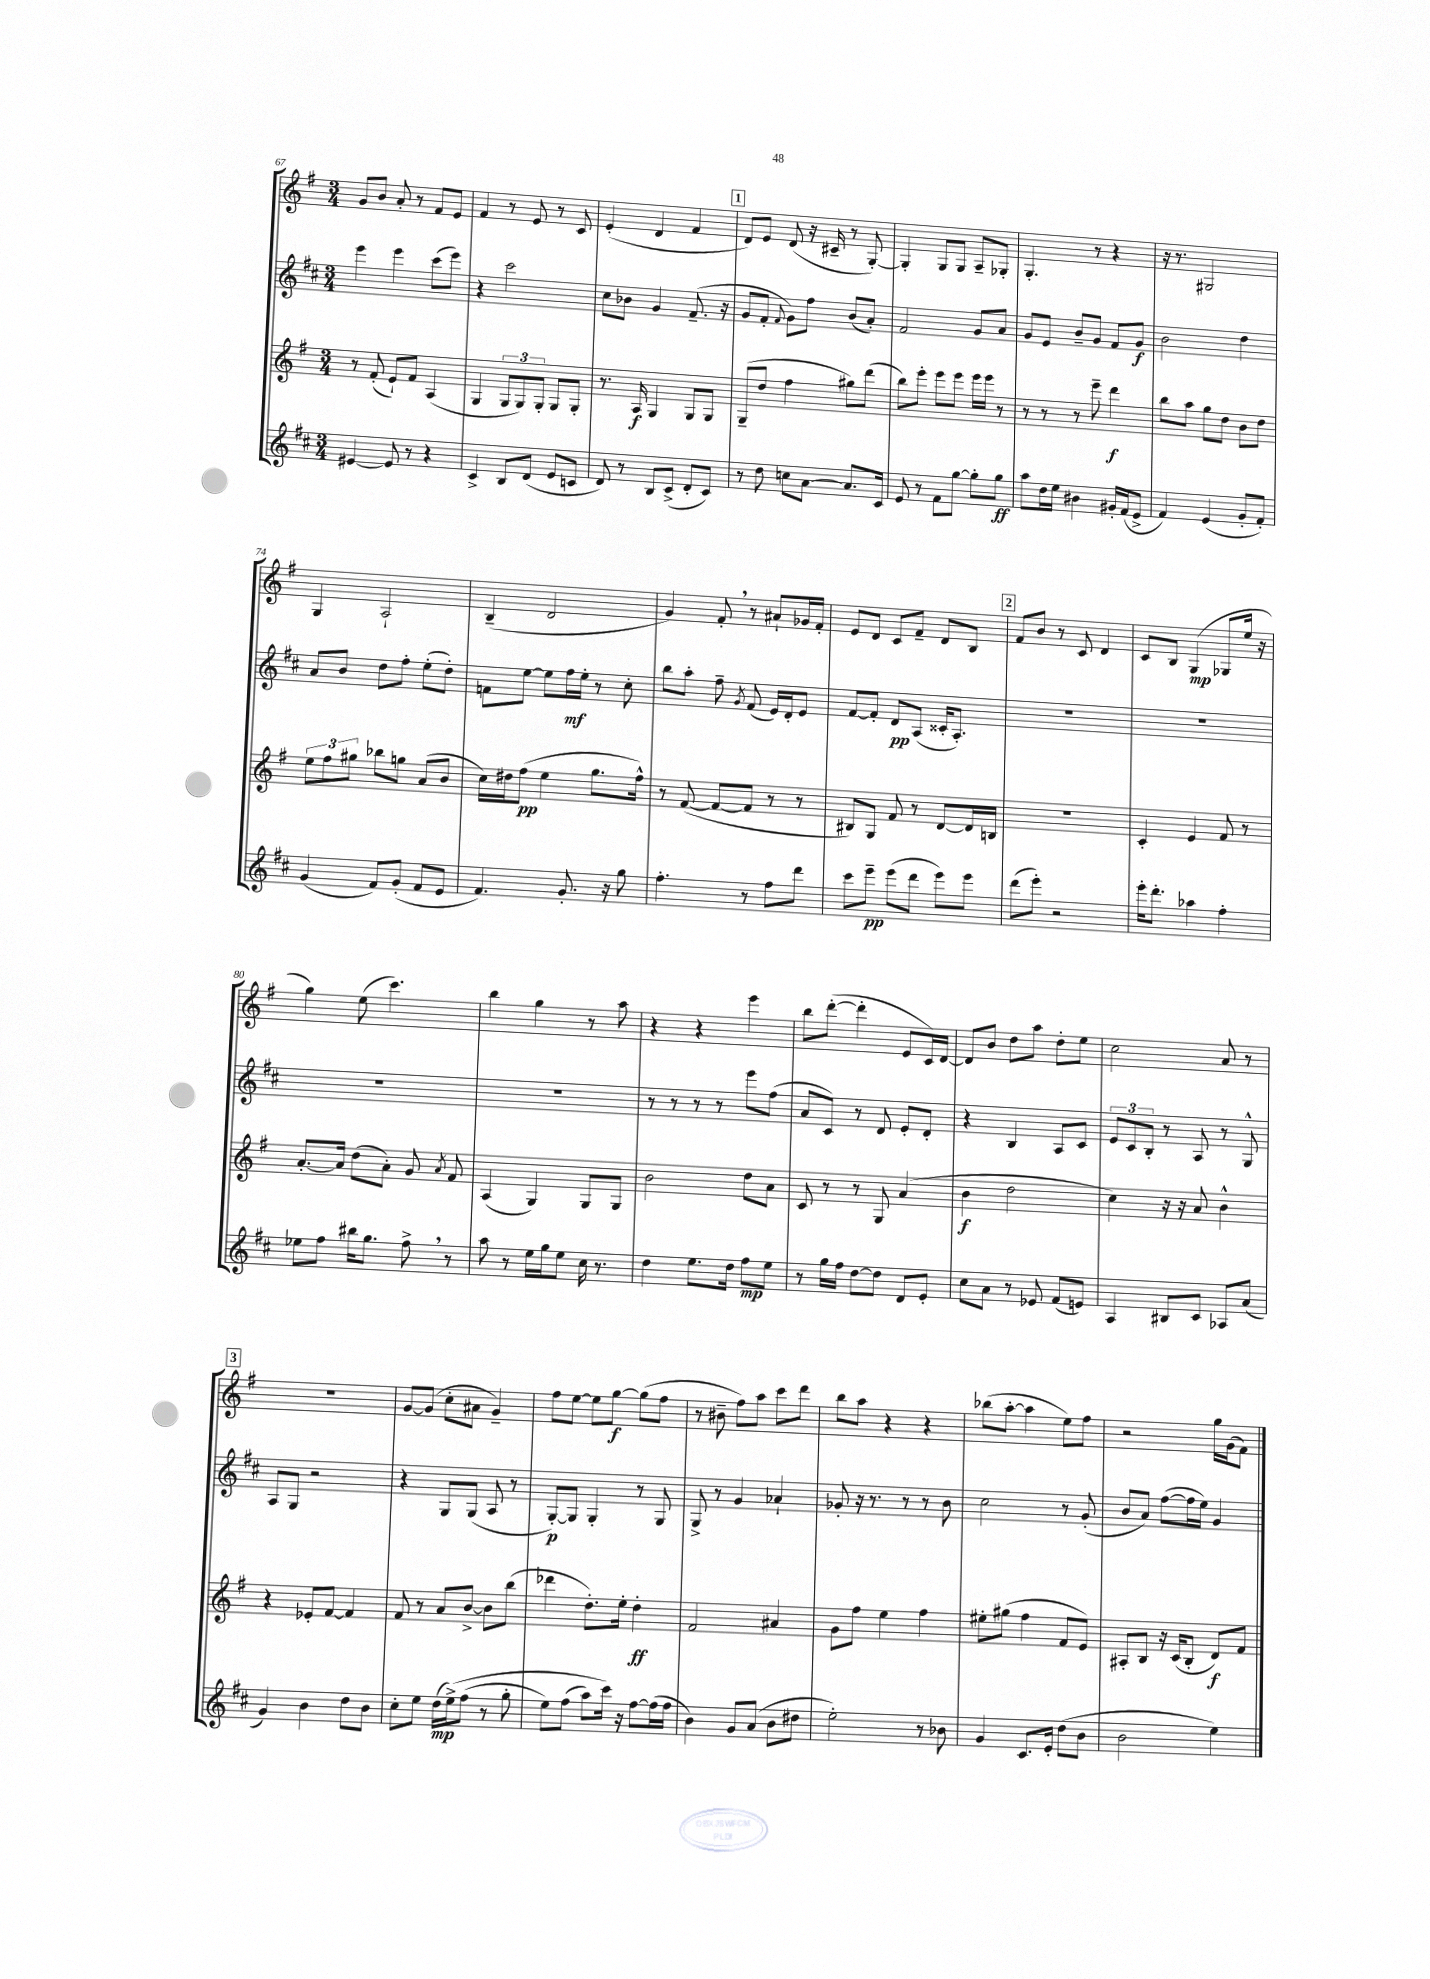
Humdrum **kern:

**kern	**kern	**kern	**kern
*staff4	*staff3	*staff2	*staff1
*clefG2	*clefG2	*clefG2	*clefG2
*k[f#c#]	*k[f#]	*k[f#c#]	*k[f#]
*M3/4	*M3/4	*M3/4	*M3/4
[4e#	8r	4eee	8g
.	(8f#'	.	8b
8e#]	8e`)	4eee	8a'
8r	8f#	.	8r
4r	(4A	(8ccc#	8f#
.	.	8eee)	8e
=	=	=	=
4c#^	4G	4r	4f#
8B	12G	2ccc#	8r
.	12G)	.	.
(8d	.	.	8e
.	12G'	.	.
8e	8G	.	8r
8c	8G'	.	8c
=	=	=	=
8d)	8.r	8cc#	(4e'
8r	.	8b-	.
.	16A	.	.
8B	4G	4g	4d
(8c#^	.	.	.
8d'	8G	(8.f#~	4f#
8c#)	8G	.	.
.	.	16r	.
=	=	=	=
8r	(8G~	8g	8d)
8dd	8dd	8f#'	8e
.	.	8qqf#	.
8cc	4ff#	8g)	(8d
[8a	.	8ff#	16r
.	.	.	16c#~
8.a]	8gg#)	(8b	8r
.	(8ddd	8a')	[8G')
16c#	.	.	.
=	=	=	=
8e	8bb)	2f#	4G']
8r	8eee'	.	.
8f#	8eee	.	8G
[8gg	8eee	.	8G
8gg']	16eee	8g	8A~
.	16eee	.	.
8gg	8r	8a	8G-'
=	=	=	=
8aa	8r	8g	4.G'
16dd	8r	8e	.
16ee	.	.	.
4b#	8r	8b~	.
.	8eee~	8g	8r
16g#'	4ddd	8f#	4r
(16f#	.	.	.
8e^	.	8g	.
=	=	=	=
4f#)	8bb	2b	16r
.	.	.	8.r
.	8aa	.	.
(4e	8gg	.	2G#
.	8dd	.	.
8g'	8b	4dd	.
8f#')	8dd	.	.
=	=	=	=
(4g	12ee	8a	4G
.	12ff#	.	.
.	.	8b	.
.	12gg#	.	.
8f#)	8bb-	8dd	2A`
(8g'	8gg	8ff#'	.
8f#	(8a	(8ee'	.
8e	8b	8dd')	.
=	=	=	=
4.f#)	16cc)	8f	(4B~
.	16dd#	.	.
.	(8ff#	[8ee	.
.	4ee	8ee]	2d
8.g'	.	16ff#	.
.	.	16ee'	.
.	8.gg	8r	.
16r	.	.	.
8gg	.	8cc#'	.
.	16ff#^^)	.	.
=	=	=	=
4.ff#'	8r	8bb	4g)
.	([8f#	8aa'	.
.	8f#_	8ff#~	8f#'
.	.	8qg	.
8r	8f#]	(8f#	8r
8ff#	8r	16e)	8a#`
.	.	16d'	.
8ddd	8r	8e	16g-
.	.	.	16f#'
=	=	=	=
8ccc#	8B#)	[8f#	8e
8eee~	8G	8f#']	8d
(8eee	8f#	8d	8c
8ddd	8r	(8A	8f#~
8eee)	[8d	16c##'	8d
.	.	8.A')	.
8eee	16d]	.	8B
.	16B	.	.
=	=	=	=
(8ddd	2.r	2.r	8f#
8eee')	.	.	8b
2r	.	.	8r
.	.	.	8c
.	.	.	4d
=	=	=	=
16eee'	4c'	2.r	8c
8.ddd'	.	.	.
.	.	.	8B
4aa-	4e	.	(4G
4ff#'	8f#	.	8G-
.	8r	.	16ee
.	.	.	16r
=	=	=	=
8ee-	[8.a'	2.r	4gg)
8ff#	.	.	.
.	16a]	.	.
16bb#	(8dd	.	(8ee
8.gg	.	.	.
.	8a')	.	4.ccc)
8ff#^	8g	.	.
.	8qa	.	.
8r	8f#	.	.
=	=	=	=
8aa	(4A	2.r	4bb
8r	.	.	.
16ee	4G)	.	4gg
16gg	.	.	.
8ee	.	.	.
16cc#	8G	.	8r
8.r	.	.	.
.	8G	.	8aa
=	=	=	=
4dd	2b	8r	4r
.	.	8r	.
8.ee	.	8r	4r
.	.	8r	.
16dd	.	.	.
8ff#	8dd	8eee	4eee
8ee	8a	(8ff#	.
=	=	=	=
8r	8c	8a	8bb
16gg	8r	8c#)	([8ddd'
16ff#	.	.	.
[8dd	8r	8r	4ddd']
8dd]	8G	8d	.
8d	(4a	8e'	8e
8e'	.	8d'	16c)
.	.	.	[16d
=	=	=	=
8cc#	4b	4r	8d]
8a	.	.	8b
8r	2dd	4B	8dd
8e-	.	.	8aa
(8f#	.	8A	8dd'
8e)	.	8c#	8ee
=	=	=	=
4A	4cc)	12e	2cc
.	.	12c#	.
.	.	12B'	.
8B#	16r	8r	.
.	16r	.	.
8c#	8a	8A	.
8A-	4b^^	8r	8a
(8a	.	8G^^	8r
=	=	=	=
4g)	4r	8A	2.r
.	.	8G	.
4b	8e-'	2r	.
.	[8f#	.	.
8dd	4f#]	.	.
8b	.	.	.
=	=	=	=
8cc#'	8f#	4r	[8g
8ee	8r	.	(8g]
(16dd	8a	8G	8cc'
&(16ee^)	.	.	.
(8ff#	[8b^	(8G	8a#
8r	8b]	8A	4g~)
8gg'	(8bb	8r	.
=	=	=	=
8ee)	4ddd-	[8G')	8ff#
(8ff#	.	8G]	[8ee
8aa)	8.dd')	4G'	8ee]
16ccc#&)	.	.	[8gg
16r	16ee'	.	.
[8ff#	4dd'	8r	(8gg]
(16ff#]	.	8G	8ff#
16ff#	.	.	.
=	=	=	=
4b)	2f#	8G^	8r
.	.	8r	8b#~
8g	.	4g	8ff#)
(8a	.	.	8aa
8b	4a#	4a-`	8ccc
8dd#	.	.	8ddd
=	=	=	=
2ee')	8g	8g-'	8bb
.	8ff#	16r	8aa
.	.	8.r	.
.	4ee	.	4r
.	.	8r	.
8r	4ff#	8r	4r
8b-	.	8b	.
=	=	=	=
4g	8ee#'	2cc#	(8bb-
.	(8gg#	.	[8aa'
8.c#	4ff#	.	4aa]
16e'	.	.	.
(8dd	8f#	8r	8ee)
8b	8e)	(8g'	8ff#
=	=	=	=
2b	8A#'	8b	2r
.	8B	8a)	.
.	16r	([8ff#	.
.	(16c	.	.
.	8B'	16ff#]	.
.	.	16ee)	.
4ee)	8d)	4g	16gg
.	.	.	(16g
.	8f#	.	8f#)
==	==	==	==
*-	*-	*-	*-
